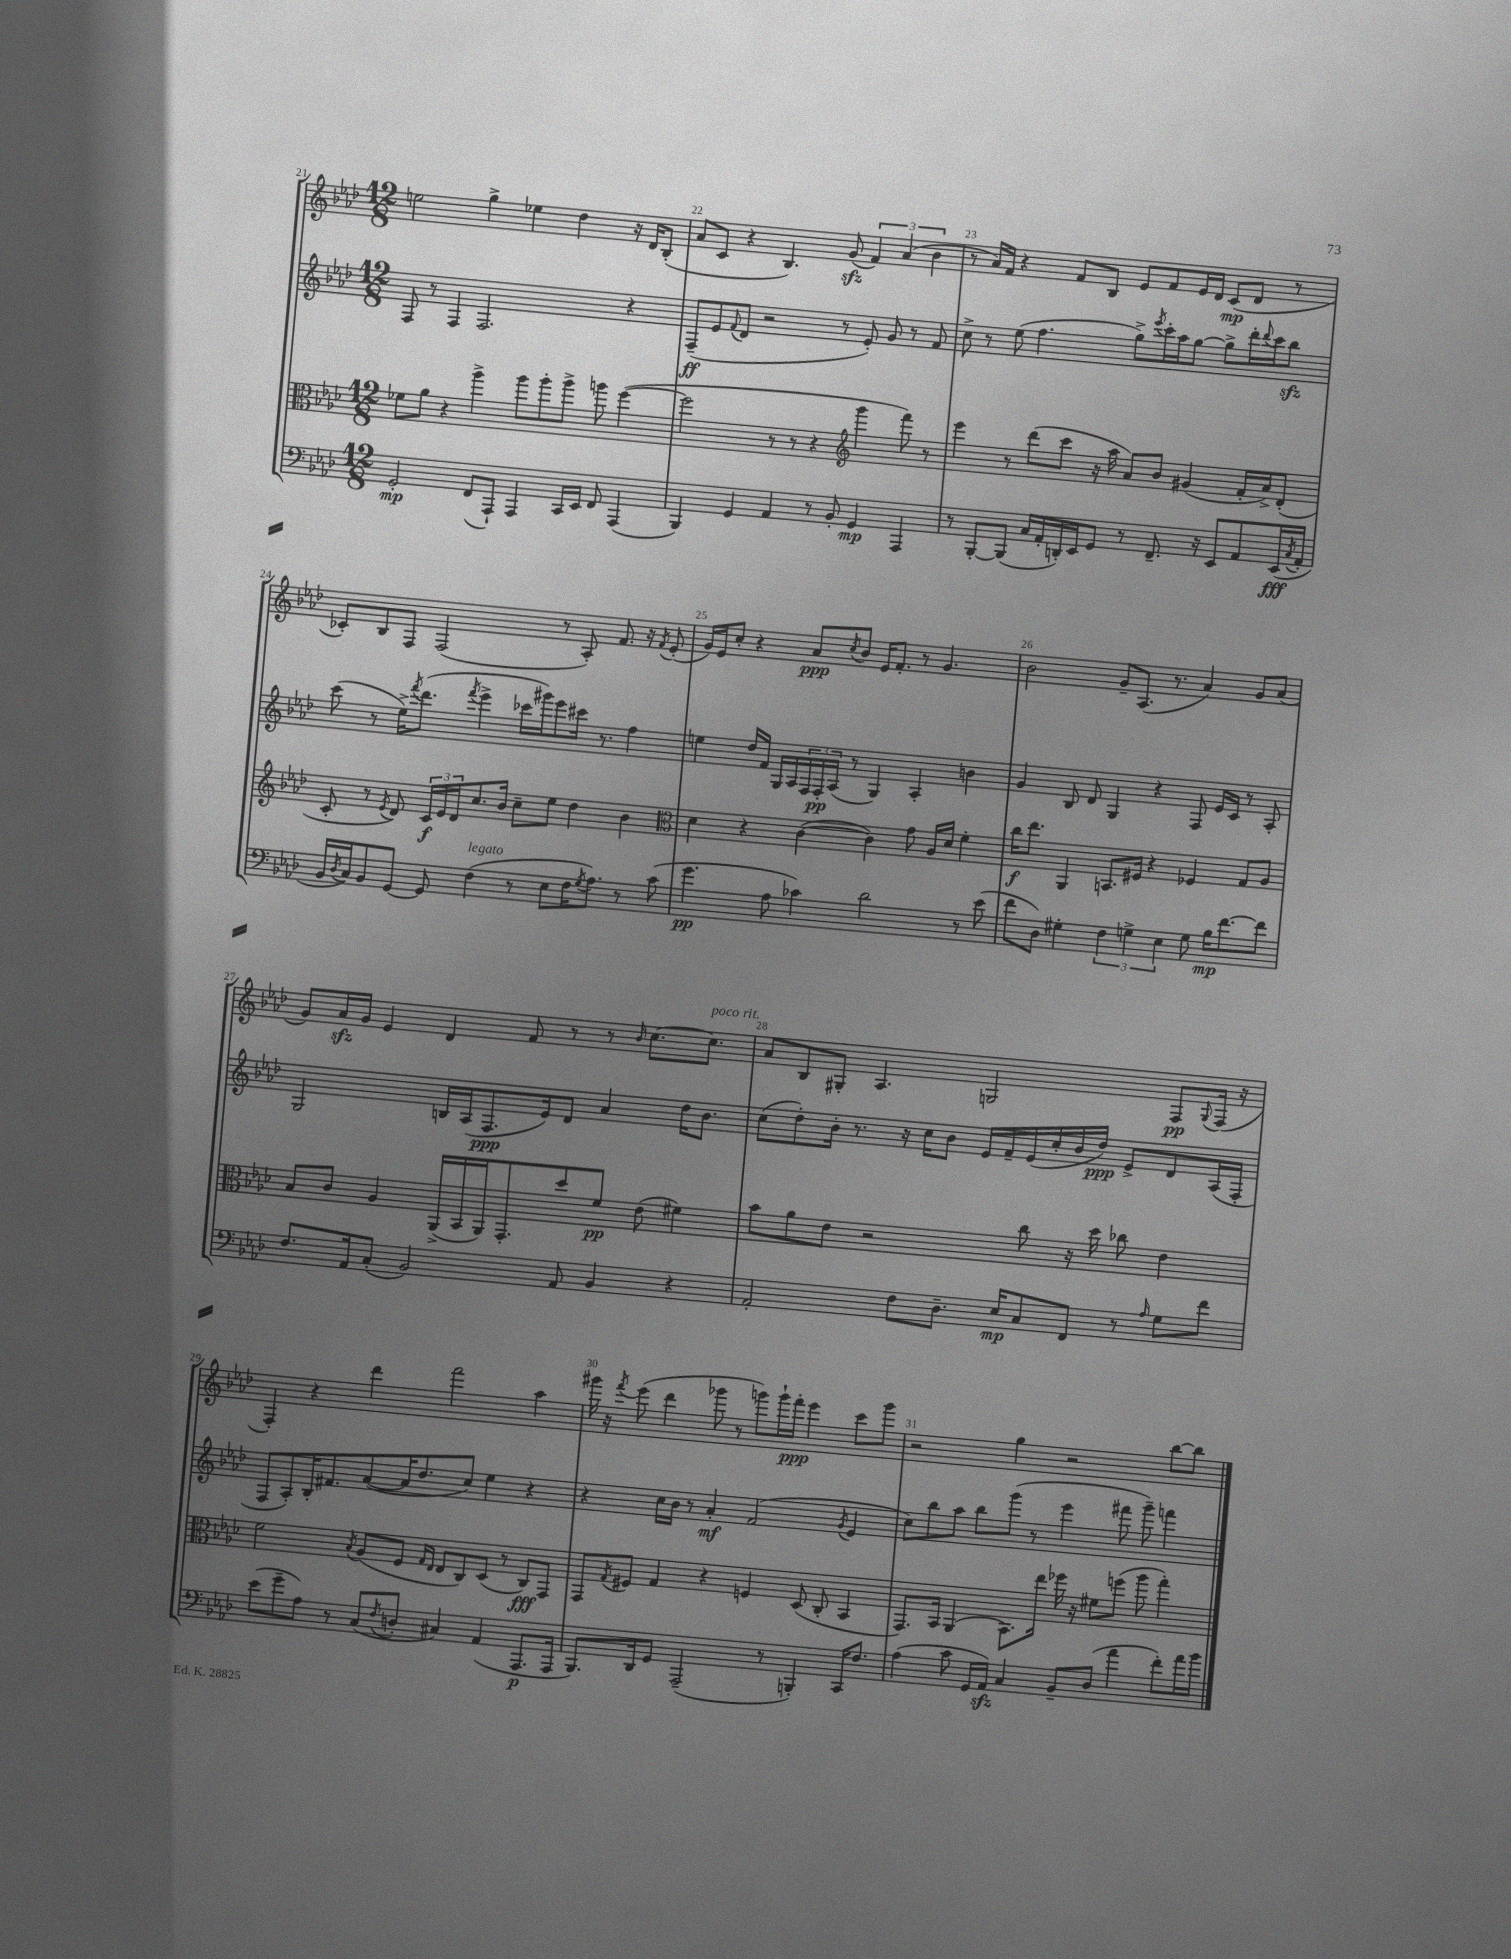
<<
\new StaffGroup <<
\new Staff = "s0" {
    \clef treble \key aes \major \numericTimeSignature \time 12/8
    e''2 g''4-> ees''4 des''4 r16 des'16 bes8-.( |
    aes'8 c'8 r4 bes4.) g'8\sfz( \tuplet 3/2 { f'4) aes'4( bes'4 } |
    r8 aes'16) f'16 r4 f'8 bes8 ees'8 f'8 ees'16 des'16 c'8\mp( des'8 r8 |
    ces'8-.) bes8 f8 f2( r8 aes8-.) f'8. r16 \acciaccatura { f'8 } ees'8-.( |
    g'16) ees'16 c''8-. r4 aes'8\ppp \acciaccatura { c''8 } bes'8 ees'16 f'8.-. r8 g'4. |
    bes'2 g'8-- aes8.( r8. aes'4) g'8 aes'8( |
    g'8) aes'16\sfz g'16 ees'4 des'4 f'8 r8 r8 \grace { bes'16 } c''8.~ c''8.^\markup { \italic "poco rit." } |
    aes'8 bes8 gis8-. aes4. g2 f8\pp \appoggiatura { g8 } f16( r16 |
    f4-.) r4 des'''4 f'''2 aes''4 |
    gis'''16 r16 \acciaccatura { f'''8 } ees'''8( des'''4 ges'''8 r8 g'''8) g'''16-! f'''16-.\ppp ees'''4 c'''8 g'''8 |
    r2 g''4 r2 bes''8~ bes''8 \bar "|." |
}
\new Staff = "s1" {
    \clef treble \key aes \major \numericTimeSignature \time 12/8
    f8 r8 f4 f2. r4 |
    f8--\ff( ees'8 \appoggiatura { f'8 } des'8 r2 r8 ees'8-.) g'8 r8 f'8 |
    c''8-> r8 ees''8( f''4. g''8->) \acciaccatura { ees'''8 } c'''16-. aes''16 g''8~ g''8-> des'''16-. \appoggiatura { des'''8 } c'''16 bes''8\sfz |
    c'''8( r8 ees''16->) \acciaccatura { f'''8 } des'''8.( \acciaccatura { f'''8 } ees'''4-> ces'''16 gis'''16) ees'''8 cis'''16 r8. f''4 |
    e''4 des''16 f'16 g16 aes16 \tuplet 3/2 { f16 f16-.\pp aes16( } r8 g4) aes4-. b'4 |
    g'4 bes8 des'8 g4 r4 f8 ees'16 c'16 r8 aes8-. |
    g2 b16 aes16( f8.\ppp ees'16) des'8 aes'4 des''16 bes'8. |
    c''8( des''8-.) bes'16-. r8. r16 c''16 bes'8 ees'16 f'16-- ees'16( c''16-. bes'16 des''16\ppp) ees'8-> des'8 aes16( f16-. |
    f8 aes8-.) bes16-. fis'8. aes'8~( aes'16 des''8. c''8) ees''4 r4 |
    r4 c''16 bes'16 r8 aes'4-.\mf f'2( \acciaccatura { g'8 } ees'4 |
    c''8) bes''8 aes''8 bes''8 g'''8( r8 ees'''4 fis'''8 g'''8--) f'''4 \bar "|." |
}
\new Staff = "s2" {
    \clef alto \key aes \major \numericTimeSignature \time 12/8
    fes'8 aes'8 r4 aes''4-> aes''8 aes''8-. aes''8-> a''8 f''4~( |
    f''2 r8 r8 r4 \clef treble g'''4 f'''8) r8 |
    ees'''4 r8 des'''8( c'''8 r16 aes''16 aes'8) bes'8 gis'4( f'16-. aes'16->) des'8-.( |
    c'8-. r8 \acciaccatura { ees'8 } des'8) \tuplet 3/2 { c'16\f ees'16 des'16 } c''8. bes'16 c''8-- ees''8 des''4 bes'4 |
    \clef alto des'4 r4 c'4~( c'4) g'8 aes16 des'16 f'4-. |
    c''16\f ees''8. aes,4 b,8. fis16 r4 fes4 g8 aes8 |
    bes8 c'8 aes4 aes,16->( bes,16 aes,16) g,8.-. des''8 f'8\pp ees'8( fis'4) |
    bes'8 aes'8 ees'8 r2 c''8 r16 des''16 ces''8 ees'4 |
    f'2 \acciaccatura { bes8 } aes8( f8 \grace { g16 ees16 } ees8 c8) des8( r8 c8\fff) g,8 |
    g,8 \acciaccatura { g8 } fis8 g4 r4 f4 des8( c8-. bes,4 |
    g,8.) bes,16 aes,4( bes,8.) ees''16 fes''16 r16 fis'8 f''8( aes''8 g''4-.) \bar "|." |
}
\new Staff = "s3" {
    \clef bass \key aes \major \numericTimeSignature \time 12/8
    g,2-.\mp f,8( aes,,8-!) aes,,4 c,16 ees,16 f,8 aes,,4( |
    bes,,4) g,4 aes,4 r8 bes,8-. g,4\mp aes,,4 |
    r8 bes,,8~-. bes,,8( c16 aes,16-. d,16-.) ees,16 g,8 r8 f,8.-- r16 ees,8 aes,8 ees,16\fff( \acciaccatura { c8 } aes,16-. |
    bes,16 \acciaccatura { des8 } c16) bes,8 g,8~ g,8 f4^\markup { \italic "legato" }( r8 ees8 f16 \acciaccatura { g8 } aes8.) r8 c'8( |
    g'4.\pp aes8 ces'4) des'2 r8 ees'8( |
    f'8 des8) gis4-. \tuplet 3/2 { f4 g4-> ees4 } g8 bes16\mp f'8.~ f'8 |
    f8. aes,16 c8-.( bes,2) aes,8 bes,4 r4 |
    aes,2-. f8 des8.-- ees16\mp c8 f,8 r8 \grace { aes16 } g8 f'8 |
    ees'8( g'8-- aes8) r8 c8( \acciaccatura { f8 } d8-. cis4) aes,4( aes,,8.\p aes,,16 |
    bes,,8.) des,16 g,8 aes,,2--( r8 b,,4-.) c,16 f8. |
    aes4( c'8 g,16 aes,16\sfz) c4 bes,8-- des8( aes'4 f'8-.) aes'16 bes'16 \bar "|." |
}
>>
>>
\layout { \context { \Score currentBarNumber = #21 \override BarNumber.break-visibility = ##(#f #t #t) barNumberVisibility = #all-bar-numbers-visible } }
